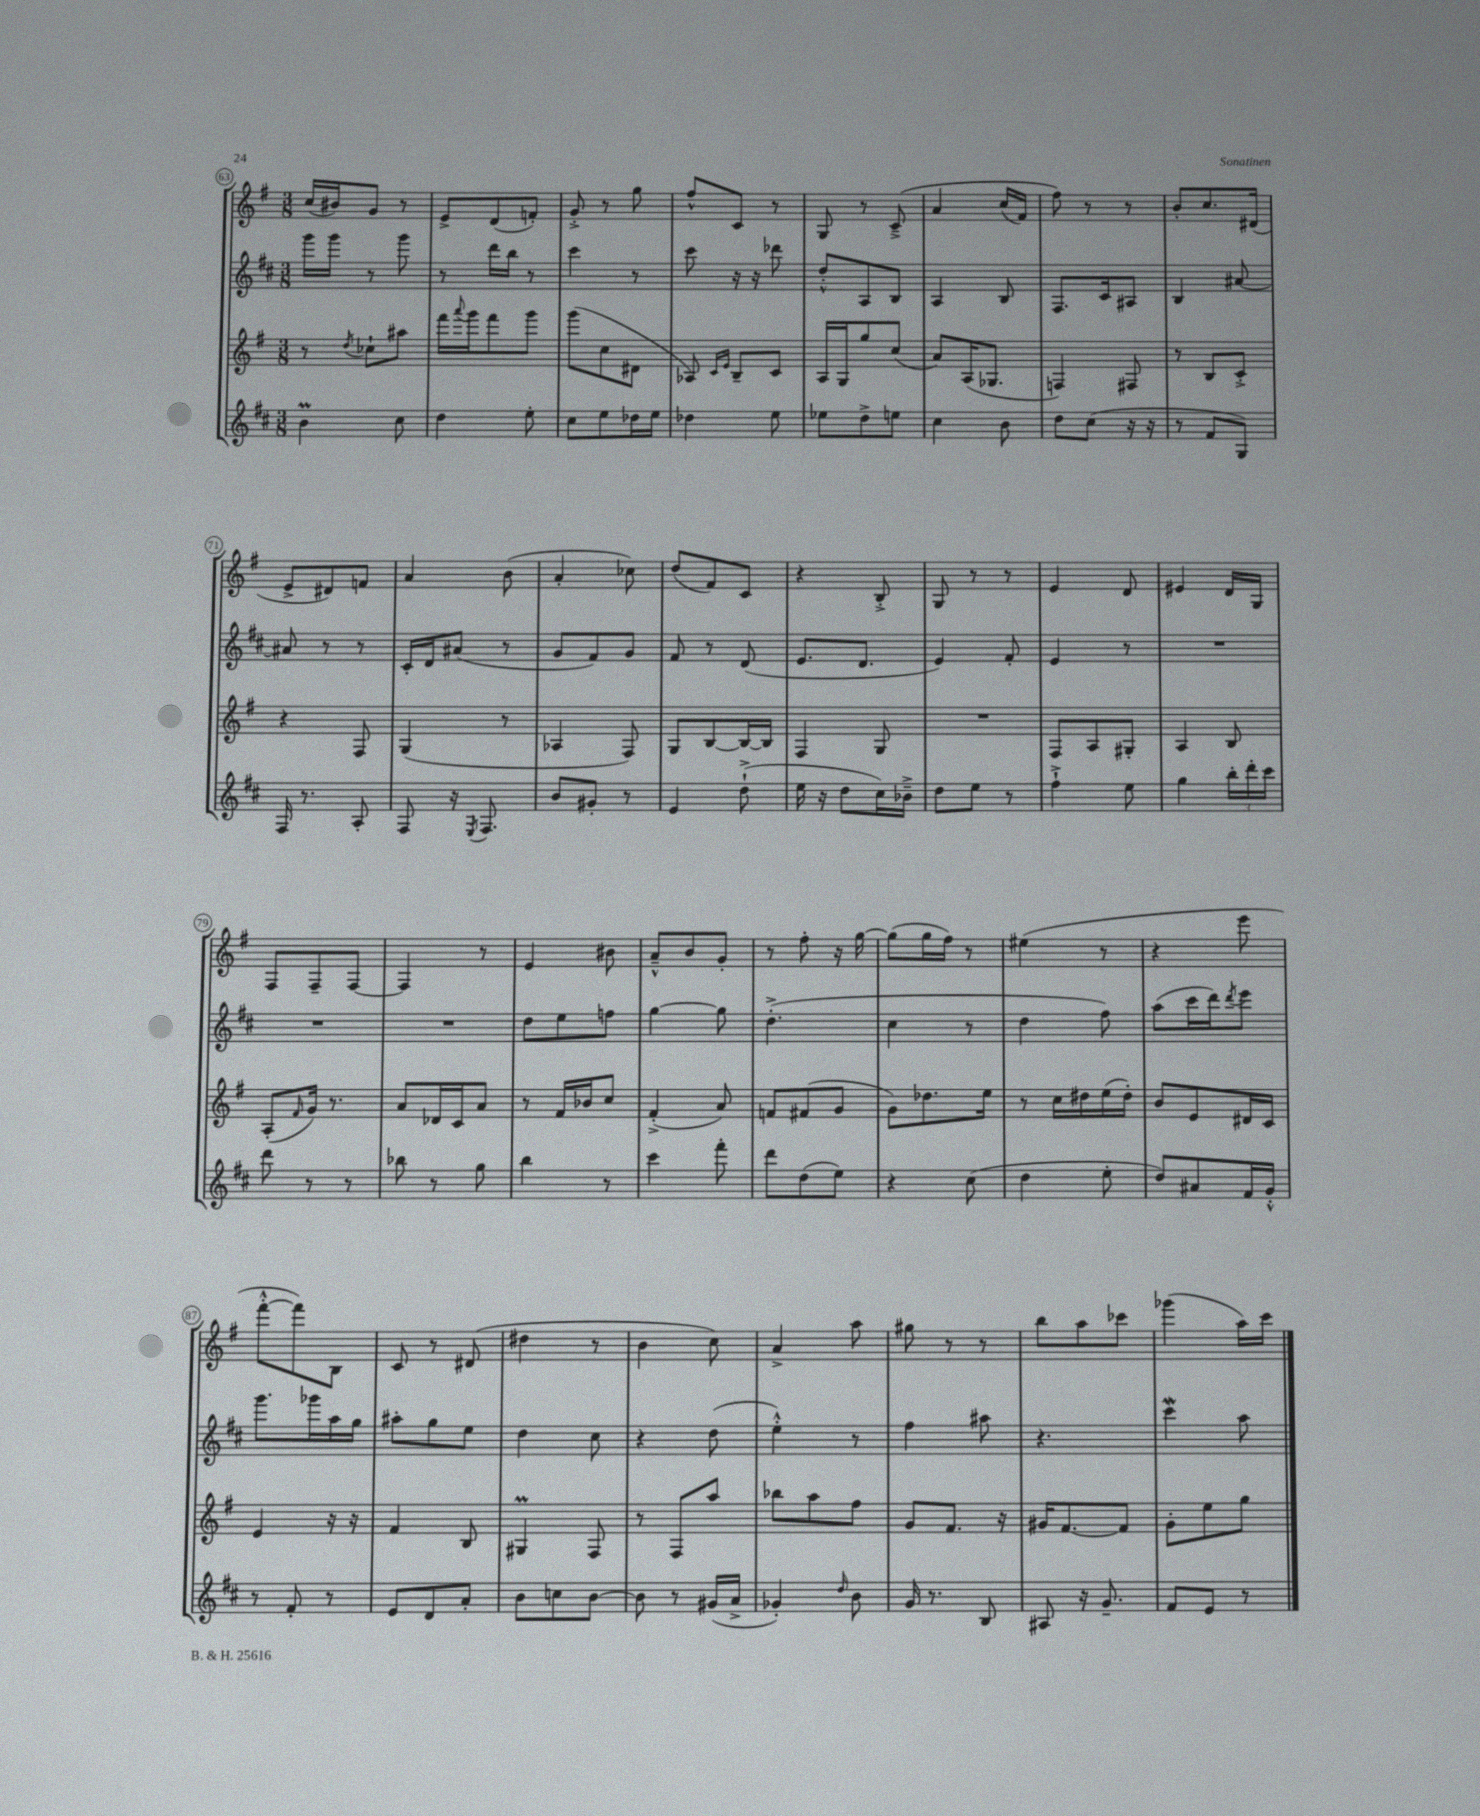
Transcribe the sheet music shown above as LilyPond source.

<<
\new StaffGroup <<
\new Staff = "s0" {
    \clef treble \key g \major \numericTimeSignature \time 3/8
    c''16( bis'16) g'8 r8 |
    e'8-> d'8( f'8-.) |
    g'8-.-> r8 g''8 |
    fis''8-^ c'8 r8 |
    g8 r8 c'8--->\( |
    a'4 c''16( fis'16) |
    fis''8\) r8 r8 |
    b'8-. c''8. dis'16( |
    e'8-> dis'8) f'8 |
    a'4 b'8( |
    a'4-. ces''8) |
    d''8( fis'8) c'8 |
    r4 b8-.-> |
    g8 r8 r8 |
    e'4 d'8 |
    eis'4 d'16 g16 |
    fis8 fis8-- fis8~ |
    fis4 r8 |
    e'4 bis'8 |
    a'8---^ b'8 g'8-. |
    r8 fis''8-. r16 g''16~ |
    g''8( g''16 fis''16) r8 |
    eis''4( r8 |
    r4 e'''8 |
    fis'''8~-.-^ fis'''8) b8 |
    c'8 r8 dis'8( |
    dis''4 r8 |
    b'4 c''8) |
    a'4-> a''8 |
    gis''8 r8 r8 |
    b''8 a''8 ces'''8 |
    ges'''4( a''16) c'''16 \bar "|." |
}
\new Staff = "s1" {
    \clef treble \key d \major \numericTimeSignature \time 3/8
    g'''16 g'''16 r8 g'''8 |
    r8 d'''16 b''16 r8 |
    cis'''4 r8 |
    cis'''8 r16 r16 des'''8 |
    d''8-.-^ a8 b8 |
    a4 b8 |
    fis8. cis'16 ais8 |
    b4 ais'8~ |
    ais'8 r8 r8 |
    cis'16-. d'16 ais'8( r8 |
    g'8 fis'8) g'8 |
    fis'8 r8 d'8( |
    e'8. d'8. |
    e'4) fis'8-. |
    e'4 r8 |
    R4. |
    R4. |
    R4. |
    d''8 e''8 f''8 |
    g''4~ g''8 |
    d''4.-.->( |
    cis''4 r8 |
    d''4 fis''8) |
    a''8( cis'''16 d'''16) \acciaccatura { d'''8 } e'''8 |
    g'''8. ges'''16 a''16 g''16 |
    ais''8-. g''8 e''8 |
    d''4 cis''8 |
    r4 d''8( |
    e''4-.-^) r8 |
    fis''4 ais''8 |
    r4. |
    cis'''4\mordent a''8 \bar "|." |
}
\new Staff = "s2" {
    \clef treble \key g \major \numericTimeSignature \time 3/8
    r8 \acciaccatura { d''8 } ces''8-! ais''8 |
    fis'''16 \appoggiatura { a'''8 } g'''16 fis'''8 g'''8 |
    g'''8( c''8 dis'8 |
    aes8) \grace { c'16 e'16 } b8-- c'8 |
    a16 g16 g''8 c''8( |
    a'8) a16( ges8. |
    f4) fis8 |
    r8 b8 c'8-.-> |
    r4 fis8 |
    g4( r8 |
    aes4 fis8) |
    g8 b8~ b16~ b16 |
    fis4 g8 |
    R4. |
    fis8 a8 gis8-. |
    a4 b8 |
    a8-.( \grace { fis'16 } g'16) r8. |
    a'8 des'16 c'16 a'8 |
    r8 fis'16 bes'16 c''8 |
    fis'4-.->( a'8) |
    f'8 fis'8( g'8 |
    g'8) des''8. e''16 |
    r8 c''16 dis''16 e''16( dis''16-.) |
    b'8 e'8 dis'16 c'16 |
    e'4 r16 r16 |
    fis'4 b8 |
    gis4\prall fis8 |
    r8 fis8 a''8 |
    bes''8 a''8 fis''8 |
    g'8 fis'8. r16 |
    gis'16 fis'8.~ fis'8 |
    g'8-. e''8 g''8 \bar "|." |
}
\new Staff = "s3" {
    \clef treble \key d \major \numericTimeSignature \time 3/8
    b'4\prall cis''8 |
    d''4 e''8-. |
    cis''8 e''8 des''16 e''16 |
    des''4 e''8 |
    ees''8 d''8-> e''8 |
    cis''4 b'8 |
    d''8 cis''8( r16 r16 |
    r8 fis'8 g8) |
    fis16 r8. a8-. |
    fis8 r16 \acciaccatura { e8 } fis8. |
    b'8 gis'8-. r8 |
    e'4 d''8-!->( |
    e''16 r16 d''8 cis''16) bes'16---> |
    d''8 e''8 r8 |
    fis''4-!-> e''8 |
    g''4 \tuplet 3/2 { b''16-. d'''16-. cis'''16 } |
    d'''8 r8 r8 |
    bes''8 r8 g''8 |
    b''4 r8 |
    cis'''4 fis'''8-. |
    d'''8 d''8( e''8) |
    r4 cis''8( |
    d''4 e''8-. |
    d''8) ais'8 fis'16 g'16-.-^ |
    r8 fis'8-. r8 |
    e'8 d'8 a'8-. |
    b'8 c''8 b'8~ |
    b'8 r8 gis'16( a'16-> |
    ges'4-.) \grace { d''16 } b'8 |
    g'16 r8. b8 |
    ais8 r16 g'8.-- |
    fis'8 e'8 r8 \bar "|." |
}
>>
>>
\layout { \context { \Score currentBarNumber = #63 \override BarNumber.stencil = #(make-stencil-circler 0.1 0.3 ly:text-interface::print) } }
